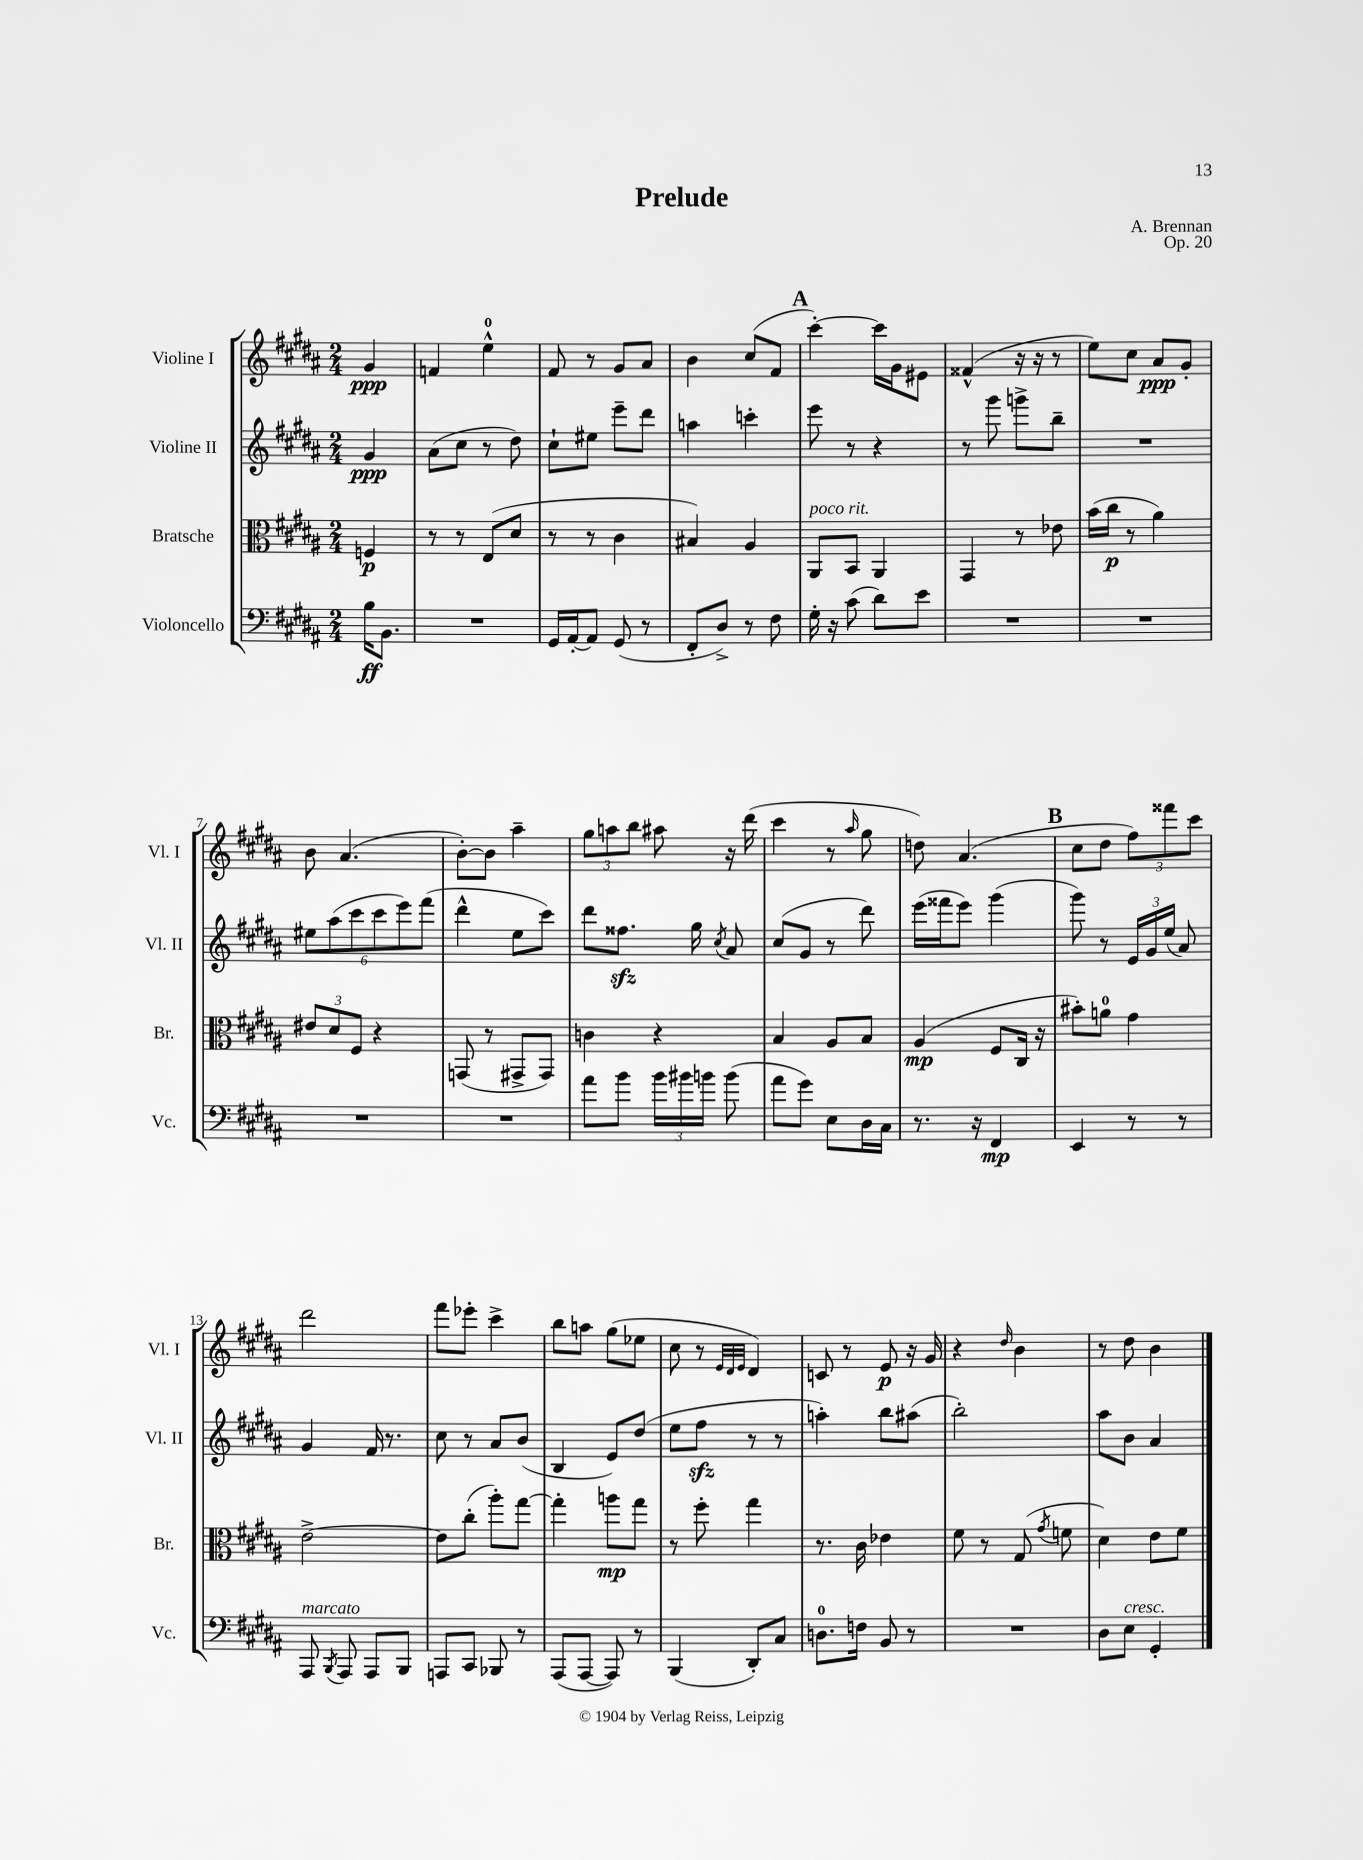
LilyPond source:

\header { title = "Prelude" composer = "A. Brennan" opus = "Op. 20" }
<<
\new StaffGroup <<
\new Staff = "s0" \with { instrumentName = "Violine I" shortInstrumentName = "Vl. I" } {
    \clef treble \key b \major \numericTimeSignature \time 2/4 \partial 4
    \autoBeamOff gis'4\ppp |
    f'4 e''4-0-^ |
    fis'8 r8 gis'8[ ais'8] |
    b'4 cis''8[( fis'8] |
    \mark \markup { \bold "A" } cis'''4~-.) cis'''16[ gis'16 eis'8] |
    fisis'4-^( r16 r16 r8 |
    e''8[) cis''8] ais'8[\ppp gis'8]-. |
    b'8 ais'4.( |
    b'8[~-.) b'8] ais''4-- |
    \tuplet 3/2 { gis''8[ a''8 b''8] } ais''8 r16 dis'''16( |
    cis'''4 r8 \grace { ais''16 } gis''8 |
    d''8) ais'4.( |
    \mark \markup { \bold "B" } cis''8[ dis''8] \tuplet 3/2 { fis''8[) fisis'''8 cis'''8] } |
    dis'''2 |
    fis'''8[ ees'''8]-. cis'''4-> |
    b''8[ a''8] gis''8[( ees''8] |
    cis''8 r8 \grace { e'32[ dis'32 e'32] } dis'4) |
    c'8 r8 e'8\p r16 gis'16 |
    r4 \grace { dis''16 } b'4 |
    r8 dis''8 b'4 \bar "|." |
}
\new Staff = "s1" \with { instrumentName = "Violine II" shortInstrumentName = "Vl. II" } {
    \clef treble \key b \major \numericTimeSignature \time 2/4 \partial 4
    \autoBeamOff gis'4\ppp |
    ais'8[( cis''8] r8 dis''8) |
    cis''8[-! eis''8] e'''8[-- dis'''8] |
    a''4 c'''4-. |
    \mark \markup { \bold "A" } e'''8 r8 r4 |
    r8 gis'''8 g'''8[-> b''8]-- |
    R2 |
    \tuplet 6/4 { eis''8[ ais''8( cis'''8 cis'''8 e'''8) fis'''8]( } |
    dis'''4-^ e''8[ cis'''8]) |
    dis'''8[ fisis''8.]\sfz gis''16 \acciaccatura { cis''8 } ais'8 |
    cis''8[( gis'8] r8 dis'''8) |
    e'''16[( fisis'''16 e'''8]) gis'''4( |
    \mark \markup { \bold "B" } gis'''8) r8 \tuplet 3/2 { e'16[ gis'16 e''16]( } ais'8) |
    gis'4 fis'16 r8. |
    cis''8 r8 ais'8[ b'8]( |
    b4 e'8[) dis''8]( |
    e''8[ fis''8]\sfz r8 r8 |
    a''4-.) b''8[ ais''8]( |
    b''2-.) |
    ais''8[ b'8] ais'4 \bar "|." |
}
\new Staff = "s2" \with { instrumentName = "Bratsche" shortInstrumentName = "Br." } {
    \clef alto \key b \major \numericTimeSignature \time 2/4 \partial 4
    \autoBeamOff f4\p |
    r8 r8 e8[( dis'8] |
    r8 r8 cis'4 |
    bis4) ais4 |
    \mark \markup { \bold "A" } ais,8[^\markup { \italic "poco rit." } b,8] ais,4 |
    gis,4 r8 ees'8 |
    b'16[( cis''16]\p r8 ais'4) |
    \tuplet 3/2 { eis'8[ dis'8 fis8] } r4 |
    g,8( r8 gis,8[-> gis,8]) |
    c'4 r4 |
    b4 ais8[ b8] |
    ais4\mp( fis8[ cis16] r16 |
    \mark \markup { \bold "B" } bis'8[-.) a'8]-0 gis'4 |
    e'2~-> |
    e'8[ cis''8]-.( ais''8[-.) gis''8]~ |
    gis''4-. a''8[\mp gis''8] |
    r8 fis''8-. gis''4 |
    r8. cis'16 ees'4 |
    fis'8 r8 gis8( \acciaccatura { gis'8 } f'8 |
    dis'4) e'8[ fis'8] \bar "|." |
}
\new Staff = "s3" \with { instrumentName = "Violoncello" shortInstrumentName = "Vc." } {
    \clef bass \key b \major \numericTimeSignature \time 2/4 \partial 4
    \autoBeamOff b16[\ff b,8.] |
    R2 |
    gis,16[ ais,16~-. ais,8] gis,8( r8 |
    fis,8[-. dis8]->) r8 fis8 |
    \mark \markup { \bold "A" } gis16-. r16 cis'8( dis'8[) e'8] |
    R2 |
    R2 |
    R2 |
    R2 |
    ais'8[ b'8] \tuplet 3/2 { b'16[ bis'16 b'16] } b'8( |
    ais'8[ gis'8]) e8[ dis16 cis16] |
    r8. r16 fis,4\mp |
    \mark \markup { \bold "B" } e,4 r8 r8 |
    ais,,8^\markup { \italic "marcato" } \acciaccatura { b,,8 } ais,,8 ais,,8[ b,,8] |
    a,,8[ cis,8] bes,,8 r8 |
    ais,,8[( ais,,8]~ ais,,8) r8 |
    b,,4( dis,8[-.) cis8] |
    d8.[-0 f16] b,8 r8 |
    R2 |
    dis8[ e8]^\markup { \italic "cresc." } gis,4-. \bar "|." |
}
>>
>>
